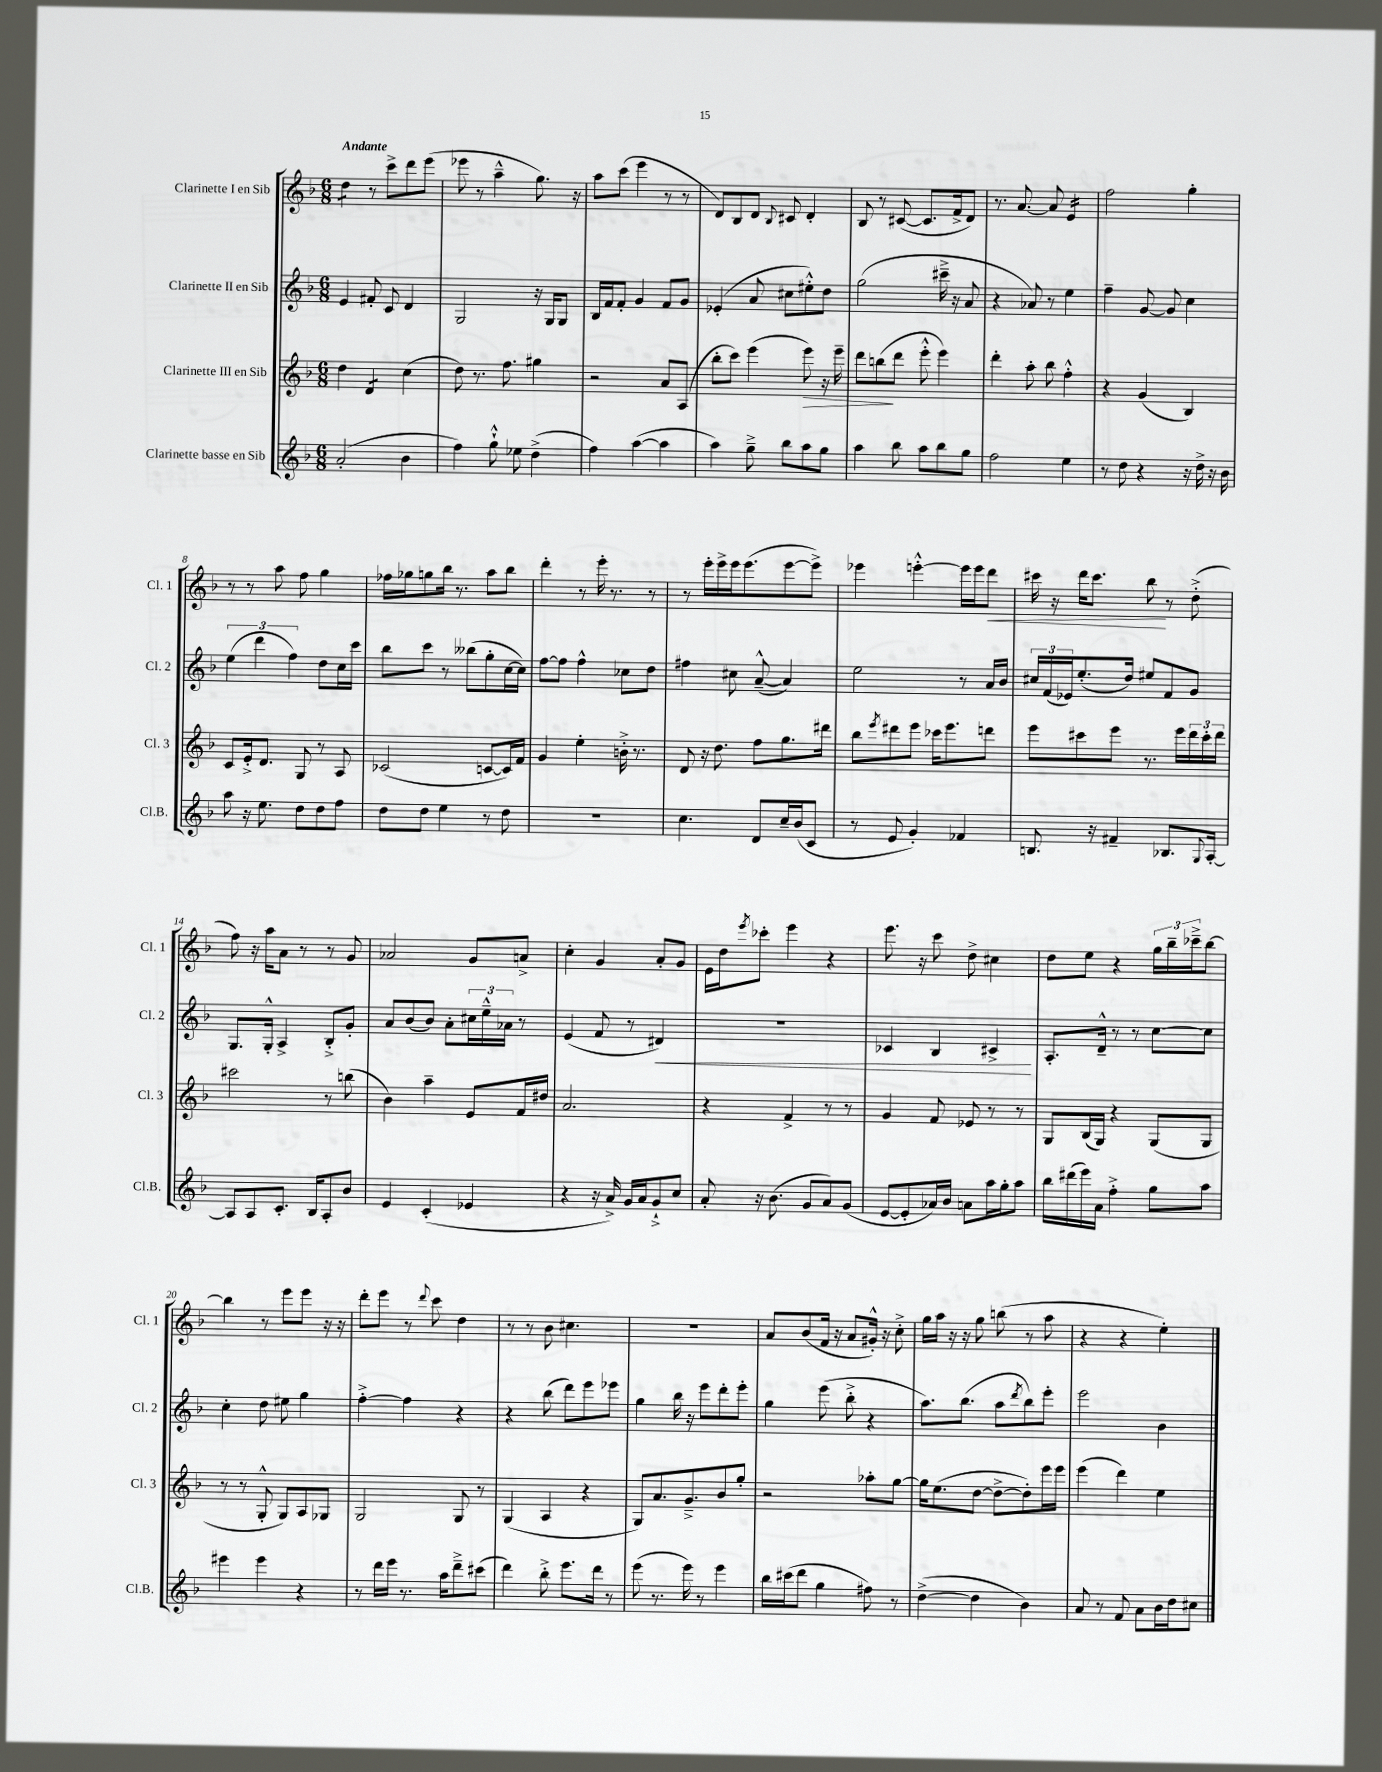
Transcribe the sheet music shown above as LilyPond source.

<<
\new StaffGroup <<
\new Staff = "s0" \with { instrumentName = "Clarinette I en Sib" shortInstrumentName = "Cl. 1" } {
    \clef treble \key f \major \numericTimeSignature \time 6/8 \tempo "Andante"
    d''4:8 r8 c'''8-> d'''8 e'''8( |
    ees'''8 r8 a''4---^ g''8.) r16 |
    a''8 c'''8( e'''4 r8 r8 |
    d'8) bes8 d'8 \appoggiatura { bes8 } cis'8 d'4-. |
    bes8 r8 cis'8~( cis'8. f'16-> d'8) |
    r8. a'8.~ a'8 e'4:16 |
    f''2 g''4-. |
    r8 r8 a''8 f''8 g''4 |
    fes''16 ges''16 g''8 bes''16 r8. a''8 bes''8 |
    d'''4-. r8 e'''16-. r8. r8 |
    r8 e'''16-. e'''16-> e'''16 e'''8.( e'''8~ e'''8->) |
    ees'''4 e'''4~-.-^ e'''16 e'''16 d'''8\< |
    cis'''16 r16 d'''16 cis'''8. bes''8\! r8 d''8-.->( |
    f''8) r16 a''16 a'8 r8 r8 g'8 |
    aes'2 g'8 a'8-> |
    c''4-. g'4 a'8-. g'8 |
    e'16 d''16 \acciaccatura { e'''8 } ces'''8-. e'''4 r4 |
    e'''8. r16 c'''8 d''8-> cis''4 |
    d''8 e''8 r4 \tuplet 3/2 { g''16 bes''16-- ces'''16---> } bes''8~ |
    bes''4 r8 e'''8 e'''8 r16 r16 |
    d'''8-. e'''8 r8 \appoggiatura { d'''8 } c'''8 d''4 |
    r8 r8 bes'8 cis''4. |
    R2. |
    a'8 bes'8( f'16 r16 a'8 gis'16-.-^) r16 c''8-.-> |
    g''16 a''16 r16 r16 g''8 b''8( r8 a''8 |
    r4 r4 e''4-.) \bar "|." |
}
\new Staff = "s1" \with { instrumentName = "Clarinette II en Sib" shortInstrumentName = "Cl. 2" } {
    \clef treble \key f \major \numericTimeSignature \time 6/8
    e'4 fis'8-. c'8 d'4 |
    g2 r16 g16 g8 |
    bes16 f'16 f'8-. g'4 f'8 g'8 |
    ees'4-.( a'8 cis''8 eis''8-.-^) d''8 |
    g''2( cis'''16---> r16 a'8 |
    r4 aes'8) r8 e''4 |
    f''4-- g'8~ g'8 c''4 |
    \tuplet 3/2 { e''4( d'''4 f''4) } d''8 c''16 c'''16 |
    bes''8 c'''8 r8 beses''8( g''8-. c''16~ c''16) |
    f''8~ f''8 f''4-^ ces''8 d''8 |
    fis''4 cis''8 a'8~---^( a'4) |
    e''2 r8 a'16 bes'16 |
    \tuplet 3/2 { cis''16 f'16( ees'16) } e''8.-.( d''16) eis''8 f'8 g'8 |
    g8. g16-.-^ a4-> bes8-.-> g'8-. |
    a'8 bes'8( bes'8) a'8-. \tuplet 3/2 { cis''16 e''16---^ aes'16 } r8 |
    e'4( f'8 r8 dis'4\<) |
    r2. |
    ces'4 bes4 cis'4->\! |
    a8.-. d'16---^ r8 r8 c''8~ c''8 |
    c''4-. d''8 eis''8 g''4 |
    f''4~-.-> f''4 r4 |
    r4 bes''8( d'''8) e'''8 ees'''8 |
    g''4 bes''16 r16 e'''8 d'''8-. e'''8-. |
    g''4 e'''8( bes''8-.-> r4 |
    a''8.) bes''8.( a''8 \acciaccatura { d'''8 } bes''8) e'''8-. |
    e'''2 bes'4 \bar "|." |
}
\new Staff = "s2" \with { instrumentName = "Clarinette III en Sib" shortInstrumentName = "Cl. 3" } {
    \clef treble \key f \major \numericTimeSignature \time 6/8
    d''4 d'4:8 c''4( |
    d''8) r8. f''8. gis''4 |
    r2 a'8 a8( |
    bes''8-. c'''8) e'''4( e'''8\>) r16 e'''16-- |
    d'''8 b''8\!( d'''8 e'''8-.-^ e'''4) |
    d'''4-. a''8-. bes''8 f''4-.-^ |
    r4 g'4( bes4) |
    c'8 e'16-.-> d'8. g8 r8 a8 |
    ces'2( c'8~ c'16) f'16 |
    g'4 e''4-. b'16-.-> r8. |
    d'8 r16 d''8. f''8 g''8. dis'''16 |
    bes''8 \acciaccatura { e'''8 } dis'''8 e'''8 ces'''16 e'''8. d'''8 |
    e'''8 cis'''8 e'''8 r8. e'''16 \tuplet 3/2 { d'''16 cis'''16-. d'''16 } |
    cis'''2 r8 b''8( |
    bes'4) a''4-- e'8 f'16 dis''16 |
    a'2. |
    r4 f'4-> r8 r8 |
    g'4 f'8 ees'8 r8 r8 |
    g8 bes16( g16) r4 g8( g8 |
    r8 r8 g8-.-^ g8) a8 ges8 |
    g2 g8 r8 |
    g4( a4 r4 |
    g8) a'8. g'8.---> bes'8 g''8-. |
    r2 aes''8-. g''8~ |
    g''16 e''8.( d''8~ d''8~-> d''8-.) e'''16 e'''16 |
    e'''4( d'''4) e''4 \bar "|." |
}
\new Staff = "s3" \with { instrumentName = "Clarinette basse en Sib" shortInstrumentName = "Cl.B." } {
    \clef treble \key f \major \numericTimeSignature \time 6/8
    a'2-.( bes'4 |
    f''4) g''8-!-^ ees''8 d''4->( |
    f''4) a''4~( a''4 |
    a''4) g''8---> bes''8 a''8 g''8 |
    a''4 bes''8 a''8 bes''8 g''8 |
    f''2 e''4 |
    r8 d''8 r4 r16 d''16-> r16 bes'16 |
    a''8 r16 e''8. d''8 d''8 f''8 |
    d''8 d''8 e''4 r8 d''8 |
    R2. |
    c''4. d'8 c''16-- bes'16( c'8 |
    r8 e'8 g'4-.) fes'4 |
    b8. r16 fis'4-- bes8. \appoggiatura { g8 } a16~-. |
    a8 a8 c'8.-. bes16 a8-. bes'8 |
    e'4 c'4-.( ees'4 |
    r4 r16 a'16->) g'16 a'16 g'8-!-> c''8 |
    a'8-. r16 bes'8.( g'8 a'8) g'8( |
    e'8~ e'8-. aes'16) bes'16 a'8 a''16 g''16-. a''8 |
    bes''16 dis'''16( e'''16) a'16 f''4-.-> g''8 a''8 |
    eis'''4 eis'''4 r4 |
    r8 d'''16 e'''16 r8. a''16 d'''8---> cis'''8( |
    d'''4) bes''8-.-> e'''8. d'''16 r8 |
    e'''8( r8. e'''16) r8 e'''4 |
    bes''16 cis'''16( d'''8 g''4 fis''8) r8 |
    d''4~->( d''4 bes'4) |
    a'8 r8 f'8 a'8 bes'16 d''16 cis''8 \bar "|." |
}
>>
>>
